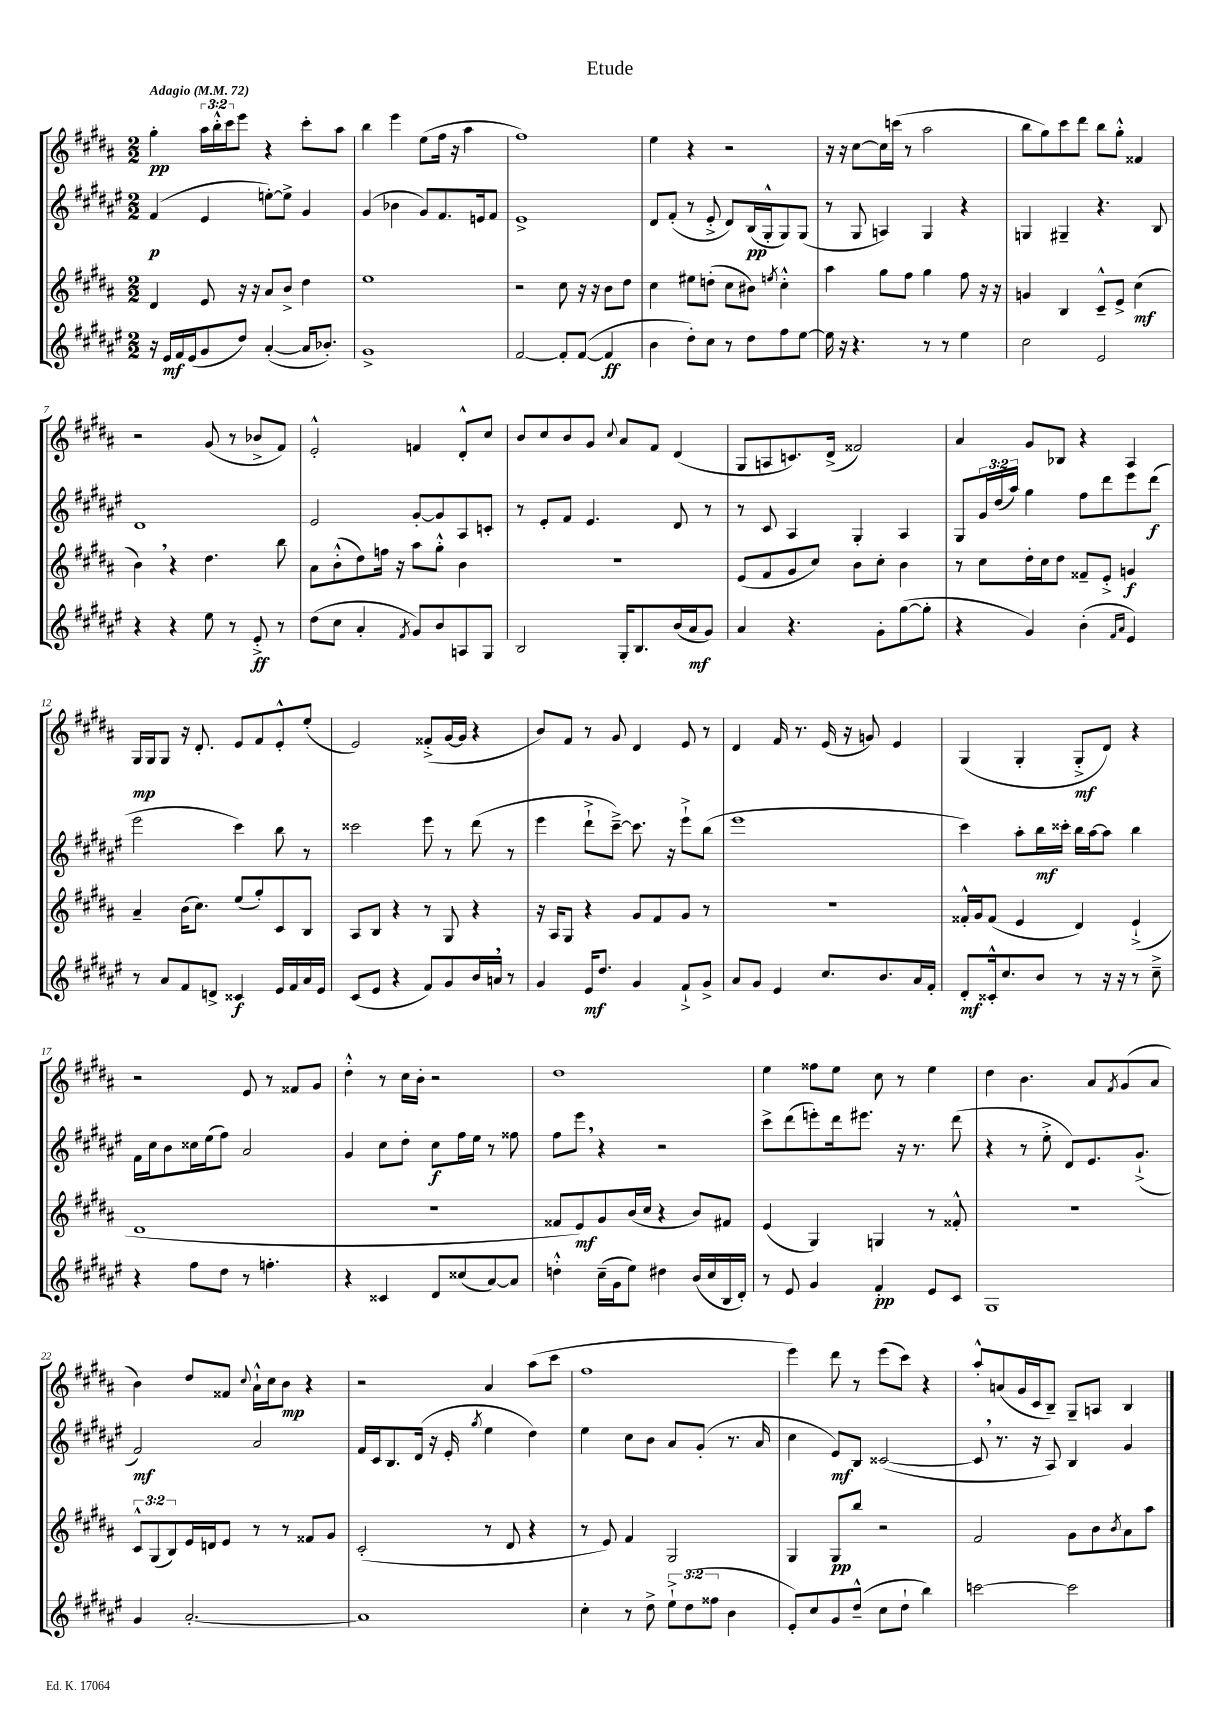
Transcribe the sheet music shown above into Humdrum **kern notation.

**kern	**kern	**kern	**kern
*staff4	*staff3	*staff2	*staff1
*clefG2	*clefG2	*clefG2	*clefG2
*k[f#c#g#d#a#e#]	*k[f#c#g#d#a#]	*k[f#c#g#d#a#e#]	*k[f#c#g#d#a#]
*M2/2	*M2/2	*M2/2	*M2/2
*MM72	*MM72	*MM72	*MM72
16r	4d#	(4f#	4gg#'
16e#	.	.	.
16f#	.	.	.
(16e#	.	.	.
8g#	8e	4e#	24aa#
.	.	.	24bb'^^
.	.	.	24ccc#
8dd#)	16r	.	8eee
.	16r	.	.
([4a#'	8a#	[8ee')	4r
.	8b^	8ee^]	.
16a#]	4dd#	4g#	8ccc#'
8.b-')	.	.	.
.	.	.	8aa#
=	=	=	=
1g#^	1ee	(4g#	4bb
.	.	4b-	4eee
.	.	8g#)	(8ee
.	.	8.f#	16ff#
.	.	.	16r
.	.	.	4aa#
.	.	16e	.
.	.	8f#	.
=	=	=	=
[2f#	2r	1e#^	1ff#)
8f#']	8cc#	.	.
([8f#	16r	.	.
.	16r	.	.
4f#]	8b	.	.
.	8dd#	.	.
=	=	=	=
4b	4cc#	8d#	4ee
.	.	(8f#'	.
8dd#')	8ee#	8r	4r
8cc#	(8dd'	8e#'^	.
8r	8cc#	8d#)	2r
8dd#	8b#)	(16B	.
.	.	16G#'^^	.
.	8qee	.	.
8ff#	4cc#'^^	8G#)	.
[8ee#	.	(8G#	.
=	=	=	=
16ee#]	4aa#	8r	16r
16r	.	.	16r
4.r	.	8G#	[8cc#
.	8gg#	4A)	16cc#]
.	.	.	(16ccc
.	8ff#	.	8r
8r	4gg#	4G#	2aa#
8r	.	.	.
4ee#	8ff#	4r	.
.	16r	.	.
.	16r	.	.
=	=	=	=
2cc#	4g	4G	8bb
.	.	.	8gg#)
.	4B	4G#~	8ccc#
.	.	.	8ddd#
2e#	8c#~^^	4.r	8bb
.	8e^	.	8gg#'^^
.	(4cc#	.	4f##
.	.	8B	.
=	=	=	=
4r	4b)	1d#	2r
4r	4r	.	.
8ee#	4.dd#	.	(8g#
8r	.	.	8r
8e#'^	.	.	8b-^
8r	8bb	.	8f#)
=	=	=	=
(8dd#	8a#	2e#	2e'^^
8cc#	(8b'^^	.	.
4a#'	8dd#)	.	.
.	16ff	.	.
.	16r	.	.
8qf#	.	.	.
8g#)	8aa#	[8g#'	4f
8b	8gg#'^^	8g#]	.
8A	4b	8A#	8d#'^^
8G#	.	8c'	8cc#
=	=	=	=
2B	1r	8r	8b
.	.	8e#'	8cc#
.	.	8f#	8b
.	.	4.e#	8g#
.	.	.	8qqcc#
16G#'	.	.	8a#
8.B	.	.	.
.	.	.	8f#
(16b	.	8d#	(4d#
16a#	.	.	.
8g#)	.	8r	.
=	=	=	=
4a#	(8e	8r	8G#
.	8f#	8c#	8A
4.r	8g#	4A#	8.c)
.	8cc#)	.	.
.	.	.	(16d#^
.	8b	4G#'	2f##)
8g#'	8cc#'	.	.
([8gg#	4b	4A#	.
8gg#']	.	.	.
=	=	=	=
4r	8r	8G#	4a#
.	8cc#	24g#	.
.	.	(24dd#	.
.	.	24aa#)	.
4g#)	16dd#'	4gg#	8g#
.	16cc#	.	.
.	8dd#	.	8B-
(4b'	8f##~	8ff#	4r
.	8e'^	8ddd#	.
16qqf#	.	.	.
16qqa#	.	.	.
4e#)	4g	8eee#	4A#
.	.	(8ddd#	.
=	=	=	=
8r	4a#~	2eee#	16G#
.	.	.	16G#
8a#	.	.	8G#
8f#	(16b	.	16r
.	8.cc#)	.	8.d#'
8d^	.	.	.
4c##	(8ee	4ccc#)	8e
.	8gg#')	.	8f#
16e#	8c#	8bb	8e'^^
16f#	.	.	.
16a#	8B	8r	(8ee'
16e#	.	.	.
=	=	=	=
(8c#	8A#	2ccc##	2e)
8e#	8B	.	.
4r	4r	.	.
8f#)	8r	8eee#	(8f##'^
8g#	8G#	8r	[16g#
.	.	.	16g#]
16b	4r	(8ddd#	4r
16a	.	.	.
8r	.	8r	.
=	=	=	=
4g#	16r	4eee#	8b)
.	16A#	.	.
.	8G#	.	8f#
16e#	4r	8ddd#`^	8r
8.dd#	.	.	.
.	.	[8ccc#~^)	8g#
4g#	8g#	8.ccc#]	4d#
.	8f#	.	.
.	.	16r	.
8f#`^	8g#	8eee#`^	8e
8g#^	8r	(8bb	8r
=	=	=	=
8a#	1r	1eee#	4d#
8g#	.	.	.
4e#	.	.	16f#
.	.	.	8.r
8.cc#	.	.	(16e
.	.	.	16r
.	.	.	8g)
8.b	.	.	.
.	.	.	4e
16a#	.	.	.
16f#'	.	.	.
=	=	=	=
8d#'	16f##'^^	4ccc#)	(4G#
.	16g#	.	.
16c##'^^	(8f##	.	.
8.cc#	.	.	.
.	4e	8aa#'	4G#'
8b	.	16bb	.
.	.	16ccc##'	.
8r	4d#)	16bb	8G#'^
.	.	[16aa#	.
16r	.	8aa#]	8d#)
16r	.	.	.
8r	(4e`^	4bb	4r
8cc#~^	.	.	.
=	=	=	=
4r	1d#	16f#	2r
.	.	16cc#	.
.	.	8b	.
8ff#	.	16cc##	.
.	.	(16ee#	.
8dd#	.	8ff#)	.
8r	.	2a#	8e
4.ff'	.	.	8r
.	.	.	8f##
.	.	.	8g#
=	=	=	=
4r	1r	4g#	4dd#'^^
4c##	.	8cc#	8r
.	.	8dd#'	16cc#
.	.	.	16b'
8d#	.	8cc#	2r
(8cc##	.	16ff#	.
.	.	16ee#	.
[8a#)	.	8r	.
8a#]	.	8ff##	.
=	=	=	=
4dd'^^	8f##	8ff#	1dd#
.	8e)	8eee#	.
(16cc#~	8g#	4r	.
16g#	.	.	.
8ee#)	(16b	.	.
.	16cc#	.	.
4dd#	4r	2r	.
(16b	8b)	.	.
16cc#	.	.	.
16B	8f#	.	.
16d#')	.	.	.
=	=	=	=
8r	(4e	8ccc#^	4ee
8e#	.	(8ddd#	.
4g#	4G#)	8eee')	8ff##
.	.	16ddd#	8ee
.	.	8.eee#	.
4f#'	4G	.	8cc#
.	.	16r	8r
.	.	8.r	.
8e#	8r	.	4ee
8c#	8f##'^^	(8ddd#	.
=	=	=	=
1G#	1r	4r	4dd#
.	.	8r	4.b
.	.	8ee#'^	.
.	.	8d#)	.
.	.	8.e#	8a#
.	.	.	8qf#
.	.	.	(8g#
.	.	(8.g#`^	.
.	.	.	8a#
=	=	=	=
4g#	12c#^^	2f#)	4b)
.	(12G#	.	.
.	12B)	.	.
[2.a#'	16e	.	8dd#
.	16d	.	.
.	8e	.	8f##
.	.	.	8qqcc#
.	8r	2a#	16a#`^^
.	.	.	16cc#
.	8r	.	8b
.	8f##	.	4r
.	8g#	.	.
=	=	=	=
1a#]	(2c#'	16f#	2r
.	.	16c#	.
.	.	8.B	.
.	.	(16d#	.
.	.	16r	.
.	.	16e#'	.
.	.	8qgg#	.
.	8r	4ee#	4a#
.	8d#	.	.
.	4r	4dd#)	(8aa#
.	.	.	8ccc#
=	=	=	=
4cc#'	8r	4ee#	1ff#
.	8e)	.	.
8r	4f#	8cc#	.
8dd#^	.	8b	.
12ee#`^	2G#	8a#	.
(12dd#	.	.	.
.	.	(8g#'	.
12ff##	.	.	.
4b	.	8.r	.
.	.	16a#	.
=	=	=	=
8e#')	4G#	4cc#	4eee)
8cc#	.	.	.
8g#	8G#	8e#)	8ddd#
(8dd#~^^	8bb	8B	8r
8cc#	2r	([2c##	(8eee
8dd#`	.	.	8ccc#)
4bb)	.	.	4r
=	=	=	=
[2ccc	2f#	8c##]	8aa#'^^
.	.	8.r	(8a
.	.	.	16g#
.	.	16r	16c#
.	.	8A#)	8B~)
2ccc]	8g#	4B	8G#~
.	8b	.	8A
.	8qb	.	.
.	8a#	4g#	4B
.	8aa#	.	.
==	==	==	==
*-	*-	*-	*-
